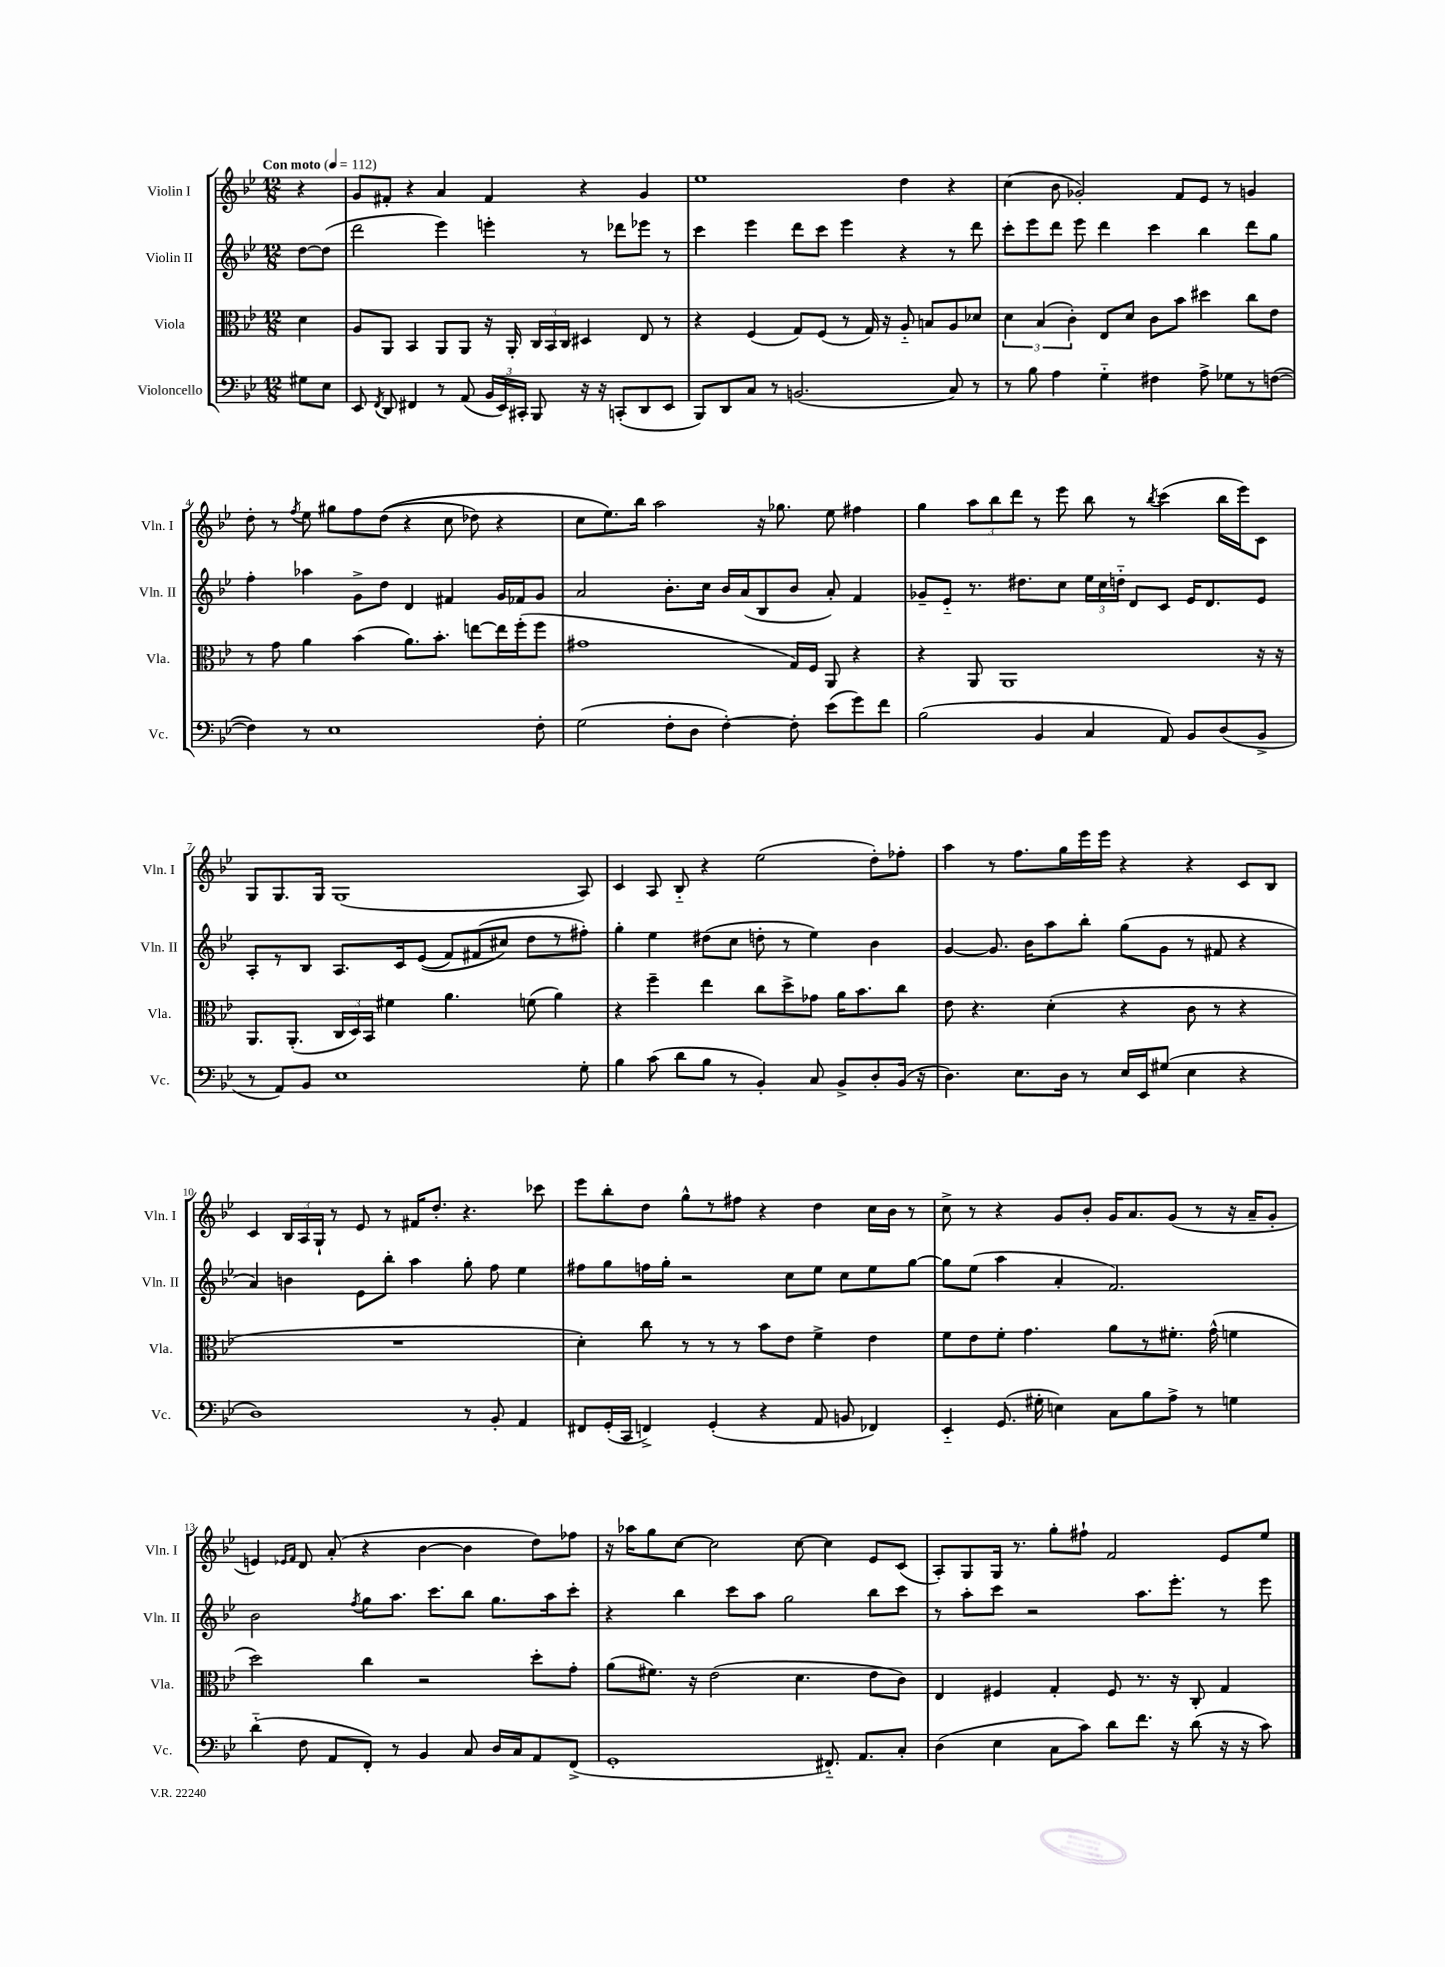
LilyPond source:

<<
\new StaffGroup <<
\new Staff = "s0" \with { instrumentName = "Violin I" shortInstrumentName = "Vln. I" } {
    \clef treble \key bes \major \numericTimeSignature \time 12/8 \partial 4 \tempo "Con moto" 4 = 112
    \autoBeamOff r4 |
    g'8[ fis'8]-. r4 a'4 fis'4 r4 g'4 |
    ees''1 d''4 r4 |
    c''4( bes'8 ges'2-.) f'8[ ees'8] r8 g'4 |
    d''8-. r8 \acciaccatura { f''8 } ees''8 gis''8[ f''8 d''8](\( r4 c''8 des''8) r4 |
    c''8[ ees''8.\) bes''16] a''2 r16 ges''8. ees''8 fis''4 |
    g''4 \tuplet 3/2 { a''8[ bes''8 d'''8] } r8 ees'''8 bes''8 r8 \acciaccatura { bes''8 } c'''4( bes''16[ ees'''16) c'8] |
    g8[ g8. g16] g1( a8) |
    c'4 a8 bes8-_ r4 ees''2( d''8[-.) fes''8]-. |
    a''4 r8 f''8.[ g''16 ees'''16 ees'''16] r4 r4 c'8[ bes8] |
    c'4 \tuplet 3/2 { bes16[ a16 g16]-! } r8 ees'8 r8 fis'16[ d''8.]-. r4. ces'''8 |
    ees'''8[ bes''8-. d''8] g''8[-^ r8 fis''8] r4 d''4 c''16[ bes'16] r8 |
    c''8-> r8 r4 g'8[ bes'8]-. g'16[ a'8. g'8]( r8 r16 a'16[-- g'8]-. |
    e'4) \grace { ees'16[ f'16] } d'8 a'8-.( r4 bes'4~ bes'4 d''8[) fes''8] |
    r16 aes''16[ g''8 c''8]~ c''2 c''8~ c''4 ees'8[ c'8]( |
    a8[-.) g8 g16] r8. g''8[-. fis''8]-! f'2 ees'8[ ees''8] \bar "|." |
}
\new Staff = "s1" \with { instrumentName = "Violin II" shortInstrumentName = "Vln. II" } {
    \clef treble \key bes \major \numericTimeSignature \time 12/8 \partial 4
    \autoBeamOff d''8[~ d''8]( |
    d'''2 ees'''4) e'''4-. r8 des'''8[ ees'''8] r8 |
    c'''4 ees'''4 d'''8[ c'''8] ees'''4 r4 r8 d'''8 |
    c'''8[-. ees'''8 d'''8] ees'''8 d'''4 c'''4 bes''4 d'''8[ g''8] |
    f''4-. aes''4 g'8[-> d''8] d'4 fis'4 g'16[ fes'16 g'8] |
    a'2 bes'8.[-. c''16] bes'16[ a'16( bes8 bes'8] a'8-.) f'4 |
    ges'8[-- ees'8]-_ r8. dis''8.[ c''8] \tuplet 3/2 { ees''16[ c''16 d''16]-_ } d'8[ c'8] ees'16[ d'8. ees'8] |
    a8[-. r8 bes8] a8.[ c'16 ees'8](\( f'8[) fis'8( cis''8]\) d''8[ r8 fis''8]-.) |
    g''4-. ees''4 dis''8[( c''8] d''8-. r8 ees''4) bes'4 |
    g'4~ g'8. bes'16[ a''8 bes''8]-. g''8[( g'8] r8 fis'8 r4 |
    a'4) b'4 ees'8[ bes''8]-. a''4 g''8-. f''8 ees''4 |
    fis''8[ g''8 f''16 g''16]-. r2 c''8[ ees''8] c''8[ ees''8 g''8]~ |
    g''8[ ees''8]( a''4 a'4-. f'2.) |
    bes'2 \acciaccatura { f''8 } g''8[ a''8.] c'''8.[ bes''8] g''8.[ a''16 c'''8]-. |
    r4 bes''4 c'''8[ a''8] g''2 bes''8[ c'''8] |
    r8 a''8[-. c'''8] r2 a''8.[ ees'''8.]-. r8 ees'''8 \bar "|." |
}
\new Staff = "s2" \with { instrumentName = "Viola" shortInstrumentName = "Vla." } {
    \clef alto \key bes \major \numericTimeSignature \time 12/8 \partial 4
    \autoBeamOff d'4 |
    a8[ a,8] bes,4 a,8[ a,8] r16 a,16-. \tuplet 3/2 { c16[ bes,16 c16] } dis4 ees8 r8 |
    r4 f4( g8[) f8]( r8 g16) r16 a8-_ b8[ a8 des'8] |
    \tuplet 3/2 { d'4 bes4( c'4-.) } ees8[ d'8] c'8[ bes'8] dis''4 c''8[ ees'8] |
    r8 g'8 a'4 bes'4( a'8.[) bes'8.]-. e''8[~ e''16 f''16-.( f''8] |
    gis'1 g16[) f16] a,8 r4 |
    r4 a,8 a,1 r16 r16 |
    a,8.[ a,8.]-.( \tuplet 3/2 { c16[ d16) bes,16] } fis'4 a'4. f'8( a'4) |
    r4 f''4-- ees''4 c''8[ d''8-> ges'8] a'16[ bes'8. c''8] |
    ees'8 r4. d'4-.( r4 c'8 r8 r4 |
    R1. |
    d'4-.) c''8 r8 r8 r8 bes'8[ ees'8] f'4-> ees'4 |
    f'8[ ees'8 f'8]-. g'4. a'8[ r8 fis'8.]-. g'16-^( f'4 |
    d''2) c''4 r2 d''8[-. g'8]-. |
    a'8[( fis'8.]) r16 ees'2( d'4. ees'8[ c'8]) |
    ees4 fis4 g4-. fis8 r8. r16 c8-. g4 \bar "|." |
}
\new Staff = "s3" \with { instrumentName = "Violoncello" shortInstrumentName = "Vc." } {
    \clef bass \key bes \major \numericTimeSignature \time 12/8 \partial 4
    \autoBeamOff gis8[ ees8] |
    ees,8 \acciaccatura { f,8 } d,8 fis,4 r8 a,8( \tuplet 3/2 { bes,16[ ees,16) cis,16]-. } bes,,8 r16 r16 c,8[-.( d,8 ees,8] |
    bes,,8[) d,8 c8] r8 b,2.( c8) r8 |
    r8 bes8 a4 g4-_ fis4 a8-> ges8[ r8 f8]~( |
    f4) r8 ees1 f8-. |
    g2( f8[-. d8] f4~-.) f8-. ees'8[( g'8) f'8] |
    bes2( bes,4 c4 a,8) bes,8[ d8( bes,8]-> |
    r8 a,8[) bes,8] ees1 g8-. |
    bes4 c'8( d'8[ bes8] r8 bes,4-.) c8 bes,8[-> d8-. bes,16]( r16 |
    d4.) ees8.[ d16] r8 ees16[ ees,16 gis8]( ees4 r4 |
    d1) r8 bes,8-. a,4 |
    fis,8[ g,16-.( c,16] f,4->) g,4-.( r4 a,8 b,8 fes,4) |
    ees,4-_ g,8.( gis16-. e4) c8[ bes8 a8]-> r8 g4 |
    d'4-_( f8 a,8[ f,8]-.) r8 bes,4 c8 d16[ c16 a,8 f,8]->( |
    g,1-. fis,8.-_) a,8.[ c8]-. |
    d4( ees4 c8[ c'8]) d'8[ f'8.] r16 d'8( r16 r16 c'8) \bar "|." |
}
>>
>>
